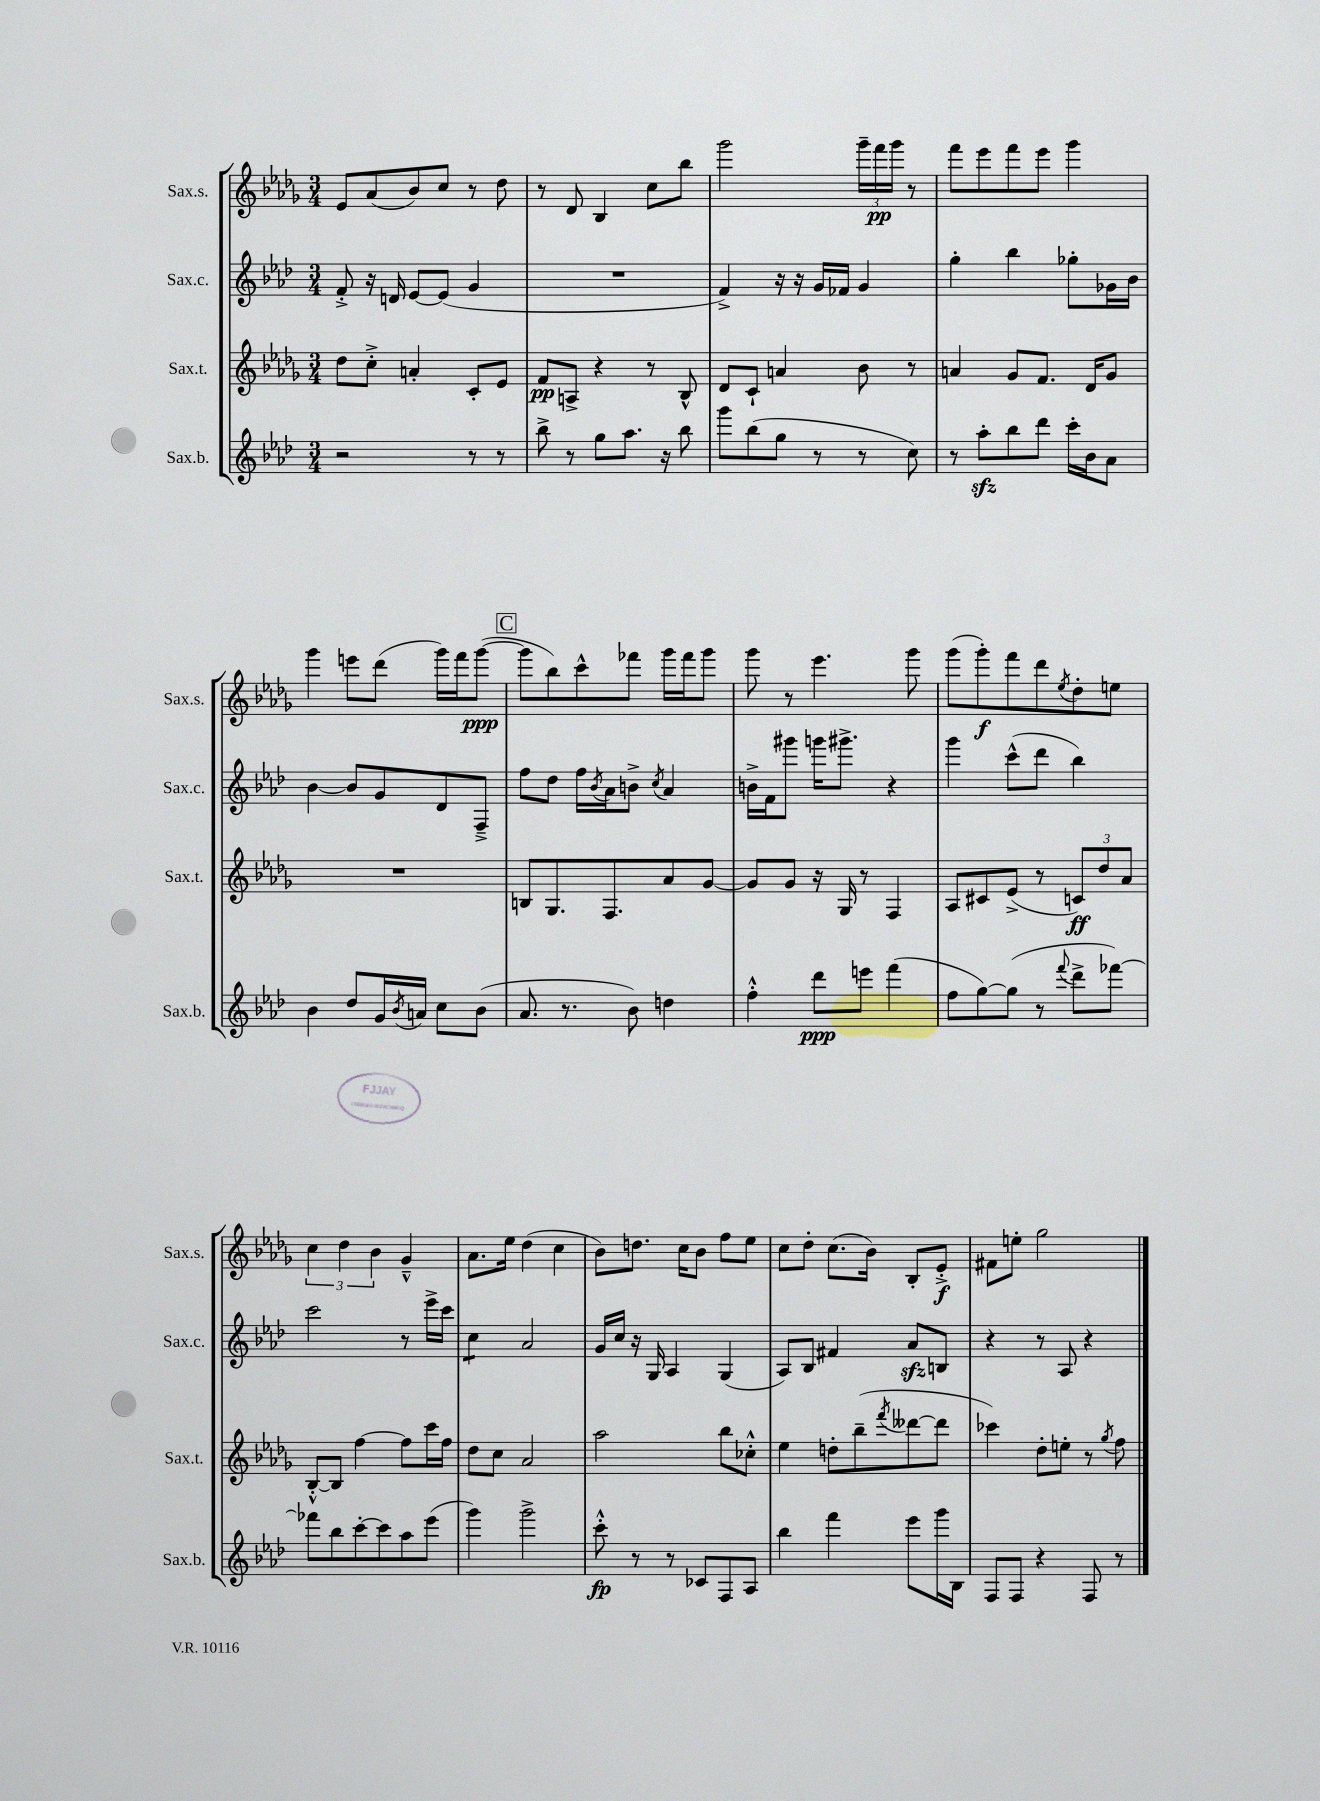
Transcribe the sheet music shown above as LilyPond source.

<<
\new StaffGroup <<
\new Staff = "s0" \with { instrumentName = "Sax.s." shortInstrumentName = "Sax.s." } {
    \clef treble \key des \major \numericTimeSignature \time 3/4
    ees'8 aes'8( bes'8) c''8 r8 des''8 |
    r8 des'8 bes4 c''8 bes''8 |
    ges'''2 \tuplet 3/2 { ges'''16-- f'''16\pp ges'''16 } r8 |
    f'''8 ees'''8 f'''8 ees'''8 ges'''4 |
    ges'''4 e'''8 des'''8( ges'''16) f'''16 ges'''8~\ppp( |
    \mark \markup { \box "C" } ges'''8 bes''8) c'''8-^ fes'''8 ges'''16 fes'''16 ges'''8 |
    ges'''8 r8 ees'''4. ges'''8 |
    ges'''8( ges'''8-.\f) f'''8 des'''8 \acciaccatura { ees''8 } des''8-. e''8 |
    \tuplet 3/2 { c''4 des''4 bes'4 } ges'4---^ |
    aes'8. ees''16 des''4( c''4 |
    bes'8) d''8. c''16 bes'8 f''8 ees''8 |
    c''8 des''8-. c''8.( bes'16) bes8-. ees'8-.->\f |
    fis'8 e''8-. ges''2 \bar "|." |
}
\new Staff = "s1" \with { instrumentName = "Sax.c." shortInstrumentName = "Sax.c." } {
    \clef treble \key aes \major \numericTimeSignature \time 3/4
    f'8-.-> r16 d'16 ees'8~ ees'8( g'4 |
    R2. |
    f'4->) r16 r16 g'16 fes'16 g'4 |
    g''4-. bes''4 ges''8-. ges'16 bes'16 |
    bes'4~ bes'8 g'8 des'8 f8---> |
    \mark \markup { \box "C" } f''8 des''8 f''16 \acciaccatura { bes'8 } aes'16 b'8-> \acciaccatura { c''8 } aes'4 |
    b'16-> f'16 gis'''8 g'''16 gis'''8.-> r4 |
    g'''4 c'''8-^( des'''8 bes''4) |
    c'''2 r8 ees'''16-> c'''16 |
    c''4:8 aes'2 |
    g'16 c''16 r16 g16 aes4 g4( |
    aes8) bes8 fis'4 aes'8\sfz b8 |
    r4 r8 aes8 r4 \bar "|." |
}
\new Staff = "s2" \with { instrumentName = "Sax.t." shortInstrumentName = "Sax.t." } {
    \clef treble \key des \major \numericTimeSignature \time 3/4
    des''8 c''8-.-> a'4-. c'8-. ees'8 |
    f'8\pp a8-> r4 r8 bes8-^ |
    des'8 c'8-! a'4 bes'8 r8 |
    a'4 ges'8 f'8. des'16 ges'8 |
    R2. |
    \mark \markup { \box "C" } b8 ges8. f8. aes'8 ges'8~ |
    ges'8 ges'8 r16 ges16 r8 f4 |
    aes8 cis'8 ees'8->( r8 \tuplet 3/2 { c'8\ff) des''8 aes'8 } |
    bes8~-.-^ bes8 f''4~ f''8 c'''16 f''16 |
    des''8 c''8 aes'2 |
    aes''2 bes''8 ces''8-.-^ |
    ees''4 d''8-. bes''8--( \acciaccatura { f'''8 } deses'''8~ deses'''8 |
    ces'''4) des''8-. e''8-. r8 \acciaccatura { ges''8 } f''8 \bar "|." |
}
\new Staff = "s3" \with { instrumentName = "Sax.b." shortInstrumentName = "Sax.b." } {
    \clef treble \key aes \major \numericTimeSignature \time 3/4
    r2 r8 r8 |
    bes''8-> r8 g''8 aes''8. r16 bes''8 |
    g'''8 bes''8( g''8 r8 r8 c''8) |
    r8 aes''8-.\sfz bes''8 des'''8 c'''16-. bes'16 aes'8 |
    bes'4 des''8 g'16 \acciaccatura { bes'8 } a'16 c''8 bes'8( |
    \mark \markup { \box "C" } aes'8. r8. bes'8) d''4 |
    f''4-.-^ des'''8\ppp e'''8 f'''4( |
    f''8 g''8~) g''8( r8 \appoggiatura { f'''8 } des'''8-> fes'''8~) |
    fes'''8 bes''8 c'''8~-. c'''8 aes''8 ees'''8( |
    g'''4) g'''2-> |
    c'''8-.-^\fp r8 r8 ces'8 f8 aes8 |
    bes''4 f'''4 ees'''8 g'''16 bes16 |
    f8 f8 r4 f8 r8 \bar "|." |
}
>>
>>
\layout { \context { \Score \remove "Bar_number_engraver" } }
